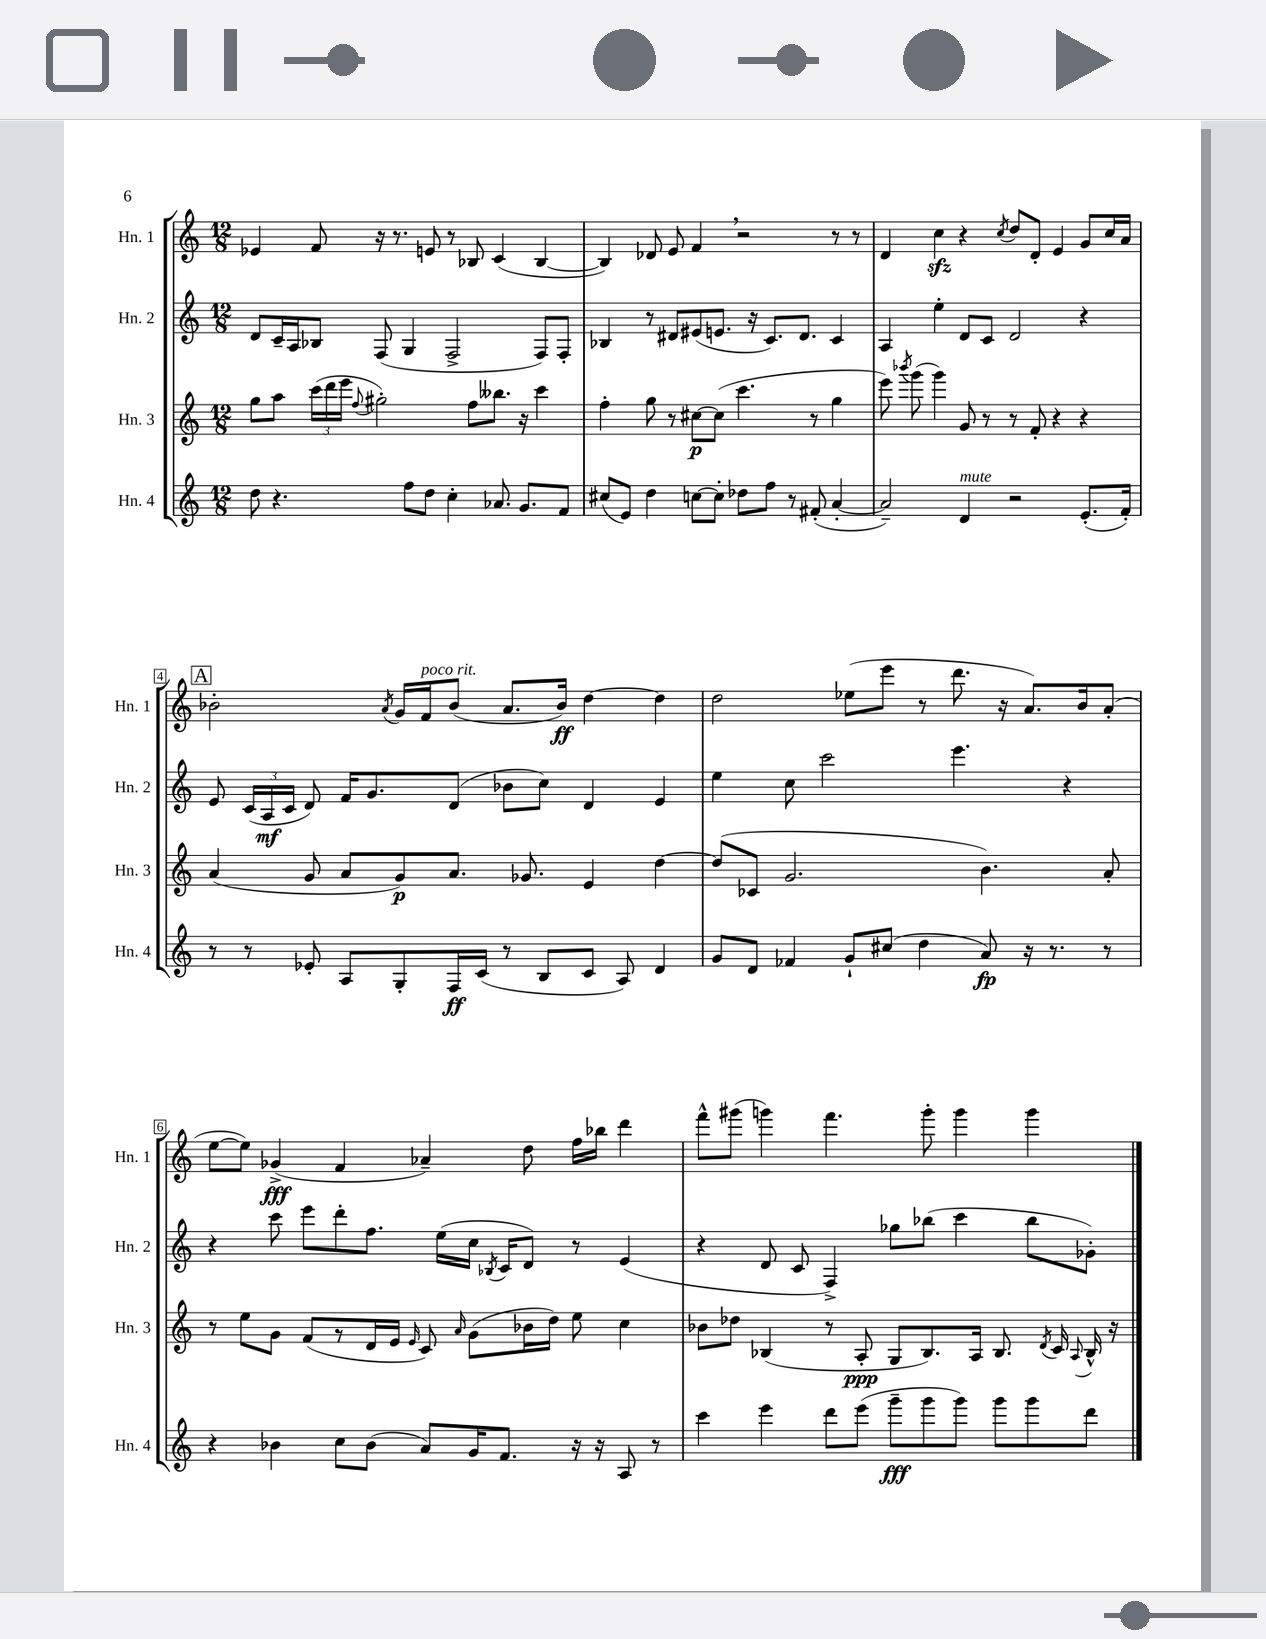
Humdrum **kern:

**kern	**kern	**kern	**kern
*staff4	*staff3	*staff2	*staff1
*clefG2	*clefG2	*clefG2	*clefG2
*k[]	*k[]	*k[]	*k[]
*M12/8	*M12/8	*M12/8	*M12/8
8dd	8gg	8d	4e-
4.r	8aa	16c~	.
.	.	16A	.
.	(24ccc	8B-	8f
.	24ddd	.	.
.	24eee	.	.
.	8qqff	.	.
.	2gg#')	(8F	16r
.	.	.	8.r
8ff	.	4G	.
8dd	.	.	8e
4cc'	.	2F^	8r
.	8ff	.	8B-
8.a-	8.bb--	.	(4c
8.g	16r	.	.
.	4ccc	8F)	[4B-
8f	.	8F'	.
=	=	=	=
(8cc#	4ff'	4B-	4B-])
8e)	.	.	.
4dd	8gg	8r	8d-
.	8r	8d#	8e
[8cc	[8cc#	(8e#	4f
8cc']	(8cc#]	8.e	.
8dd-	4.ccc	.	2r
.	.	16r	.
8ff	.	8.c)	.
8r	.	.	.
.	.	8.d#	.
(8f#'	8r	.	.
[4a'	4gg	4c	8r
.	.	.	8r
=	=	=	=
2a~])	8eee)	4A	4d
.	8qbbb-	.	.
.	(8ggg	.	.
.	4ggg)	4ee'	4cc
4d	8g	8d	4r
.	8r	8c	.
.	.	.	8qcc
2r	8r	2d	8dd
.	8f'	.	8d'
.	4r	.	4e
(8.e'	4r	4r	8g
.	.	.	16cc
16f')	.	.	16a
=	=	=	=
8r	(4a	8e	2b-'
8r	.	(24c	.
.	.	24A	.
.	.	24c	.
8e-'	8g	8d)	.
8A	8a	16f	.
.	.	8.g	.
.	.	.	8qa
8G'	8g)	.	16g
.	.	.	16f
16F	8.a	(8d	(8b-
(16c	.	.	.
8r	.	8b-	8.a
.	8.g-	.	.
8B	.	8cc)	.
.	.	.	16b-)
8c	4e	4d	[4dd
8A)	.	.	.
4d	[4dd	4e	4dd]
=	=	=	=
8g	(8dd]	4ee	2dd
8d	8c-	.	.
4f-	2.g	8cc	.
.	.	2ccc	.
8g`	.	.	(8ee-
(8cc#	.	.	8eee
4dd	.	.	8r
.	.	4.eee	8.ddd
8a)	4.b)	.	.
.	.	.	16r
16r	.	.	8.a)
8.r	.	.	.
.	.	4r	.
.	.	.	16b
8r	8a'	.	(8a'
=	=	=	=
4r	8r	4r	[8ee
.	8ee	.	8ee])
4b-	8g	8ccc	(4g-^
.	(8f	8eee	.
8cc	8r	8ddd'	4f
(8b-	16d	8.ff	.
.	16e	.	.
.	16qqe	.	.
8a)	8c)	.	4a-~)
.	.	(16ee	.
.	16qqa	.	.
16g	(8g	16cc	.
.	.	8qB-	.
8.f	.	16c	.
.	16b-	8d)	8dd
.	16dd)	.	.
16r	8ee	8r	16ff
16r	.	.	16bb-
8A	4cc	(4e	4ddd
8r	.	.	.
=	=	=	=
4ccc	8b-	4r	8fff^^
.	8dd-	.	(8ggg#
4eee	(4B-	8d	4ggg)
.	.	8c	.
8ddd	8r	4F^)	4.fff
(8eee	8A'	.	.
8ggg~	8G	8gg-	.
8ggg	8.B-)	(8bb-	8ggg'
8ggg)	.	4ccc	4ggg
.	16A	.	.
8ggg	8.B-	.	.
8ggg	.	8bb-	4ggg
.	8qd	.	.
.	16c	.	.
.	8qqA	.	.
8ddd	16B-^^	8g-')	.
.	16r	.	.
==	==	==	==
*-	*-	*-	*-
